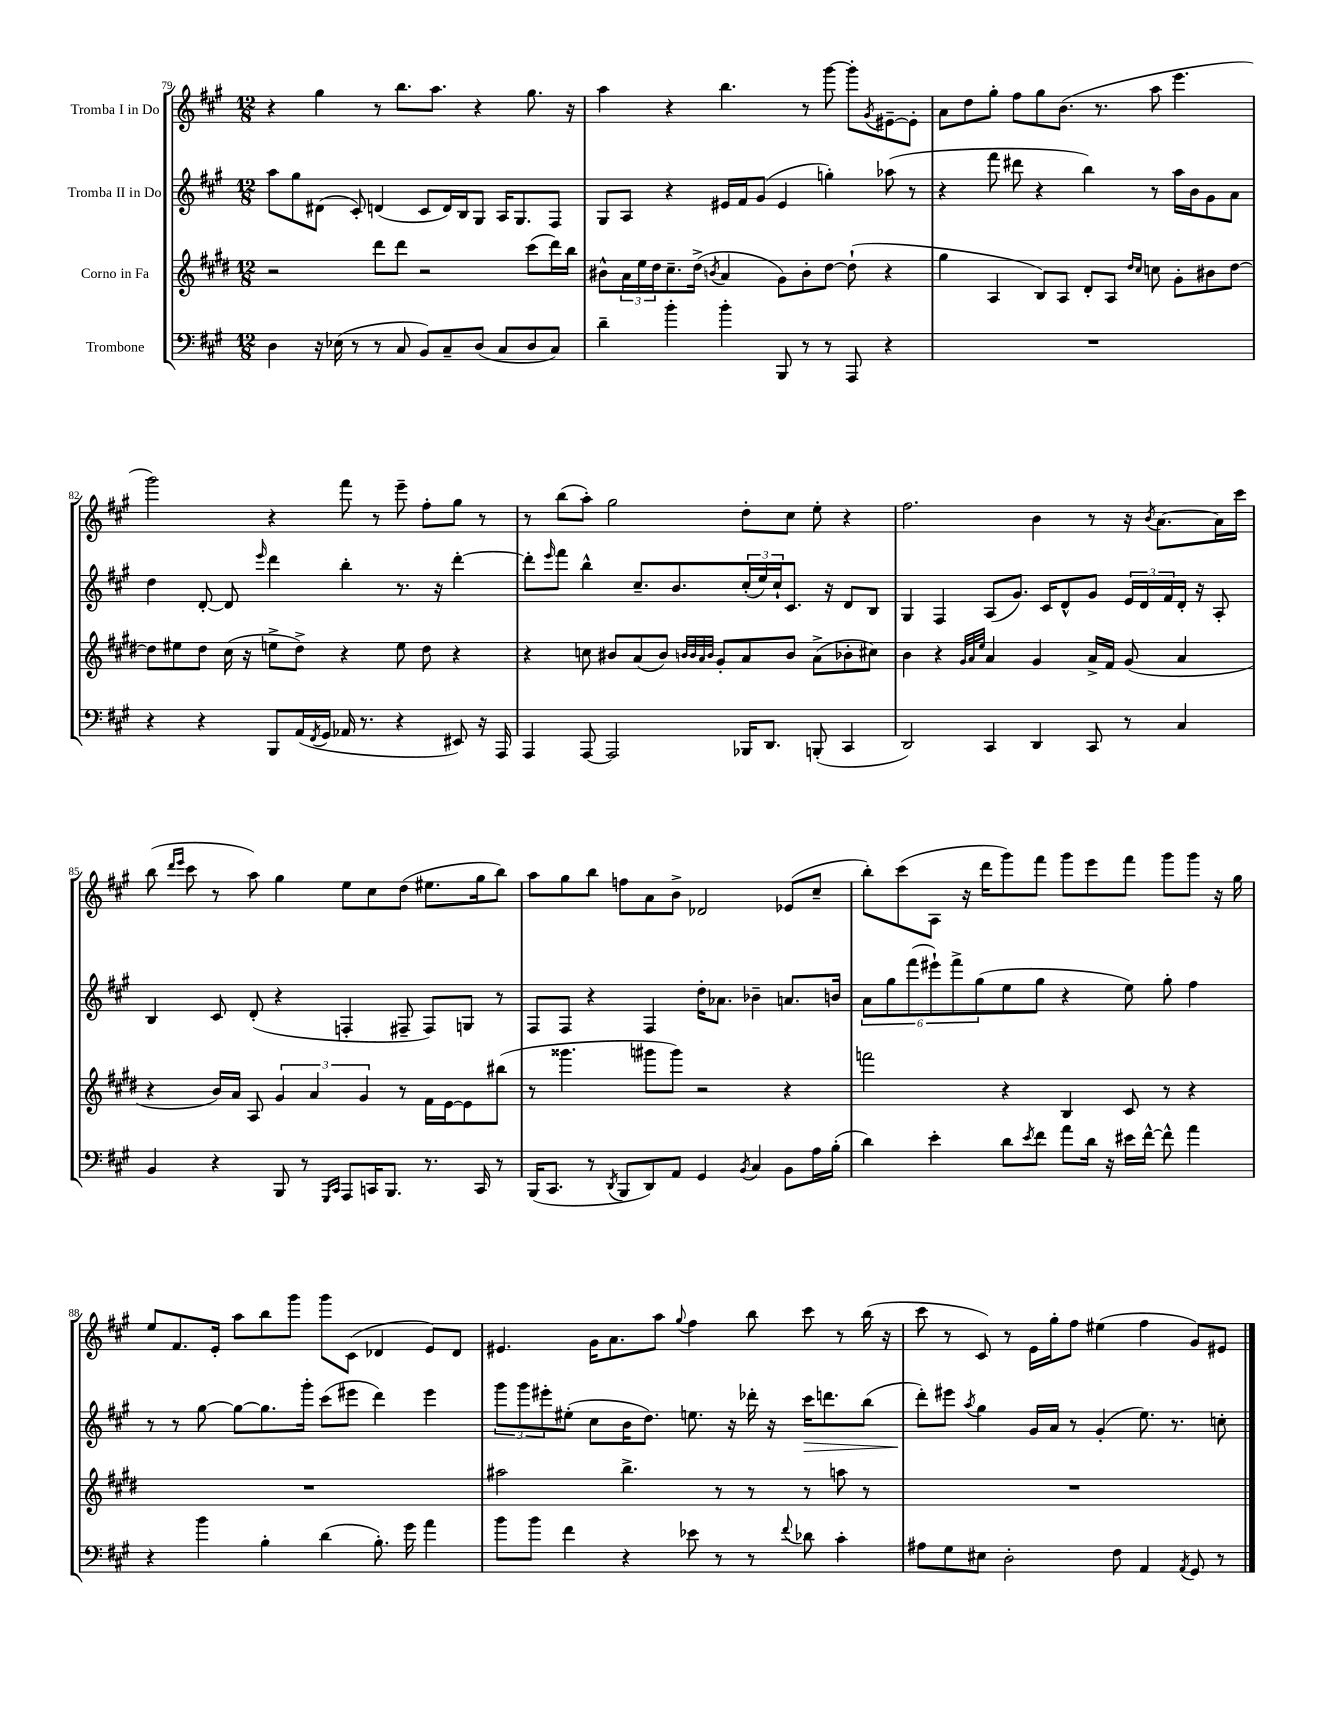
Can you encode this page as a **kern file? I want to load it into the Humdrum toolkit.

**kern	**kern	**kern	**dynam	**kern
*part4	*part3	*part2	*part2	*part1
*staff4	*staff3	*staff2	*staff2	*staff1
*I"Trombone	*I"Corno in Fa	*I"Tromba II in Do	*	*I"Tromba I in Do
*clefF4	*clefG2	*clefG2	*	*clefG2
*k[f#c#g#]	*k[f#c#g#d#]	*k[f#c#g#]	*	*k[f#c#g#]
*M12/8	*M12/8	*M12/8	*	*M12/8
=79	=79	=79	=79	=79
4D\	2r	8aa\L	.	4r
.	.	8gg#\	.	.
16r	.	(8d#X\J	.	4gg#\
(16E-X\	.	.	.	.
8r	.	8c#'/)	.	.
8r	8ddd#\L	(4dn/	.	8r
8C#/	8ddd#\J	.	.	8.bb\L
8BB/L)	2r	8c#/L	.	.
.	.	.	.	8.aa\J
8C#~/	.	16d/L)	.	.
.	.	16B/J	.	.
(8D/J	.	8G#/J	.	4r
8C#/L	.	16A/KL	.	.
.	.	8.G#/	.	.
8D/	(8ccc#\L	.	.	8.gg#\
8C#/J)	16ddd#\L)	8F#/J	.	.
.	16bb\JJ	.	.	16r
=80	=80	=80	=80	=80
4d~\	8b#X^^\L	8G#/L	.	4aa\
.	24a\L	8A/J	.	.
.	24ee\	.	.	.
.	24dd#\J	.	.	.
4b'\	8.cc#~\	4r	.	4r
.	(16dd#^\Jk	.	.	.
.	8qbn/	.	.	.
4b'\	4a/	16e#X/LL	.	4.bb\
.	.	16f#/J	.	.
.	.	(8g#/J	.	.
8BBB/	8g#\L)	4e#/	.	.
8r	8b'\	.	.	8r
8r	[8dd#\J	4ggn'\)	.	[8ggg#\
8AAA/	(8dd#`\]	.	.	8ggg#'\L]
.	.	.	.	8qg#/
4r	4r	(8aa-X\	.	[8e#X~\
.	.	8r	.	8e#'\J]
=81	=81	=81	=81	=81
1.r	4gg#\	4r	.	8a\L
.	.	.	.	8dd\
.	4A/	8fff#\	.	8gg#'\J
.	.	8ddd#X\	.	8ff#\L
.	8B/L)	4r	.	8gg#\
.	8A/J	.	.	(8.b\J
.	8d#'/L	4bb\)	.	.
.	.	.	.	8.r
.	8A/J	.	.	.
.	16qqdd#/LL	.	.	.
.	16qqcc#/JJ	.	.	.
.	8ccn\	8r	.	8aa\
.	8g#'\L	16aa\LL	.	4.eee\
.	.	16b\J	.	.
.	8b#X\	8g#\	.	.
.	[8dd#\J	8a\J	.	.
!!LO:LB:g=z
=82	=82	=82	=82	=82
4r	8dd#\L]	4dd\	.	2ggg#\)
.	8ee#X\	.	.	.
4r	8dd#\J	[8d'/	.	.
.	(16cc#\	8d/]	.	.
.	16r	.	.	.
.	.	16qqeee/	.	.
8BBB/L	8een^\L	4ddd\	.	4r
(16AA/L	8dd#^\J)	.	.	.
8qFF#/	.	.	.	.
16GG#/JJ	.	.	.	.
16AA-X/	4r	4bb'\	.	8fff#\
8.r	.	.	.	.
.	.	.	.	8r
4r	8ee\	8.r	.	8eee~\
.	8dd#\	.	.	8ff#'\L
.	.	16r	.	.
8EE#X/)	4r	[4ddd'\	.	8gg#\J
16r	.	.	.	8r
16AAA/	.	.	.	.
=83	=83	=83	=83	=83
4AAA/	4r	8ddd'\L]	.	8r
.	.	16qqeee/	.	.
.	.	8fff#\J	.	(8bb\L
[8AAA/	8ccn\	4bb^^\	.	8aa'\J)
2AAA/]	8b#X/L	.	.	2gg#\
.	(8a/	8.cc#~/L	.	.
.	8b#/J)	.	.	.
.	.	8.b/	.	.
.	32qqbn/LLL	.	.	.
.	32qqb/	.	.	.
.	32qqa/	.	.	.
.	32qqb/JJJ	.	.	.
.	8g#'/L	.	.	.
16BBB-X/KL	8a/	(24cc#'/L	.	8dd'\L
.	.	24ee/)	.	.
8.DD/J	.	.	.	.
.	.	24cc#`/J	.	.
.	8b/J	8.c#/J	.	8cc#\J
(8BBBn'/	(8a^\L	.	.	8ee'\
.	.	16r	.	.
4CC#/	8b-X'\	8d/L	.	4r
.	8cc#X\J)	8B/J	.	.
=84	=84	=84	=84	=84
2DD/)	4b\	4G#/	.	2.ff#\
.	4r	4F#/	.	.
.	32qqg#/LLL	.	.	.
.	32qqa/	.	.	.
.	32qqee/JJJ	.	.	.
4CC#/	4a/	(8A/L	.	.
.	.	8.g#/J)	.	.
4DD/	4g#/	.	.	4b\
.	.	16c#/KL	.	.
.	.	8d^^/	.	.
8CC#/	16a^/LL	8g#/J	.	8r
.	16f#/JJ	.	.	.
8r	(8g#/	24e/LL	.	16r
.	.	24d/	.	.
.	.	.	.	8qb/
.	.	.	.	[8.a\L
.	.	24f#/	.	.
4C#/	4a/	16d'/JJ	.	.
.	.	16r	.	.
.	.	8A'/	.	16a\L]
.	.	.	.	16ccc#\JJ
!!LO:LB:g=z
=85	=85	=85	=85	=85
4BB/	4r	4B/	.	(8bb\
.	.	.	.	16qqddd/LL
.	.	.	.	16qqeee/JJ
.	.	.	.	8ccc#\
4r	16b/LL)	8c#/	.	8r
.	16a/JJ	.	.	.
.	8A/	(8d'/	.	8aa\)
8BBB/	6g#/	4r	.	4gg#\
8r	.	.	.	.
.	6a/	.	.	.
16qqGGG#/LL	.	.	.	.
16qqCC#/JJ	.	.	.	.
8AAA/L	.	4Fn'/	.	8ee\L
.	6g#/	.	.	.
16CCn/K	.	.	.	8cc#\
8.BBB/J	.	.	.	.
.	8r	8F#X~/	.	(8dd\J
8.r	16f#\LL	8F#/L)	.	8.ee#X\L
.	[16e\J	.	.	.
.	8e\]	8Gn/J	.	.
16CC/	.	.	.	16gg#\k
8r	(8bb#X\J	8r	.	8bb\J)
=86	=86	=86	=86	=86
(16BBB/KL	8r	8F#/L	.	8aa\L
8.CC#/J	.	.	.	.
.	4.ggg##X\	8F#/J	.	8gg#\
8r	.	4r	.	8bb\J
8qDD/	.	.	.	.
8BBB/L	.	.	.	8ffn\L
8DD/)	8ggg#X\L	4F#/	.	8a\
8AA/J	8ggg#\J)	.	.	8b^\J
4GG#/	2r	16dd'\KL	.	2d-X/
.	.	8.a-X\J	.	.
8qBB/	.	.	.	.
4C#/	.	4b-X~\	.	.
8BB\L	4r	8.an/L	.	(8e-X/L
16A\L	.	.	.	8cc#~/J
(16B'\JJ	.	16bn/Jk	.	.
=87	=87	=87	=87	=87
4d\)	2fffn\	12a\L	.	8bb'\L)
.	.	12gg#\	.	.
.	.	.	.	(8ccc#\
.	.	(12fff#\	.	.
4e'\	.	12eee#X`\)	.	8A\J
.	.	12fff#^\	.	.
.	.	.	.	16r
.	.	(12gg#\	.	.
.	.	.	.	16ddd\KL
8d\L	4r	8ee\	.	8ggg#\)
8qe/	.	.	.	.
8f#\J	.	8gg#\J	.	8fff#\J
8a\L	4B/	4r	.	8ggg#\L
16d\Jk	.	.	.	8eee\
16r	.	.	.	.
16e#X\LL	8c#/	8ee\)	.	8fff#\J
[16f#^^\JJ	.	.	.	.
8f#^^\]	8r	8gg#'\	.	8ggg#\L
4a\	4r	4ff#\	.	8ggg#\J
.	.	.	.	16r
.	.	.	.	16gg#\
!!LO:LB:g=z
=88	=88	=88	=88	=88
4r	1.r	8r	.	8ee/L
.	.	8r	.	8.f#/
4b\	.	[8gg#\	.	.
.	.	.	.	16e'/Jk
.	.	8gg#\L_	.	8aa\L
4B'\	.	8.gg#\]	.	8bb\
.	.	.	.	8ggg#\J
.	.	16ggg#'\Jk	.	.
(4d\	.	(8ccc#\L	.	8ggg#\L
.	.	8eee#X\J	.	(8c#\J
8.B'\)	.	4ddd\)	.	4d-X/
16g#\	.	.	.	.
4a\	.	4eee#\	.	8e/L)
.	.	.	.	8d-/J
=89	=89	=89	=89	=89
8b\L	2aa#X\	12ggg#\L	.	4.e#X/
.	.	12ggg#\	.	.
8b\J	.	.	.	.
.	.	12eee#X'\	.	.
4f#\	.	(8ee#X'\J	.	.
.	.	8cc#\L	.	16g#\KL
.	.	.	.	8.a\
4r	4.bb^\	16b\K	.	.
.	.	8.dd\J)	.	.
.	.	.	.	8aa\J
.	.	.	.	8qqgg#/
8e-X\	.	8.een\	.	4ff#\
8r	8r	.	.	.
.	.	16r	.	.
8r	8r	16ddd-X'\	.	8bb\
.	.	16r	.	.
8qqf#/	.	.	.	.
!	!	!	!LO:HP:b	!
8d-X\	8r	16ccc#\KL	>	8ccc#\
.	.	8.dddn\	.	.
4c#'\	8aan\	.	.	8r
.	8r	(8bb\J	.	(16bb\
.	.	.	.	16r
=90	=90	=90	=90	=90
8A#X\L	1.r	8ddd'\L)	.	8ccc#\
8G#\	.	8eee#X\J	]	8r
.	.	8qaa/	.	.
8E#X\J	.	4gg#\	.	8c#/)
2D'\	.	.	.	8r
.	.	16g#/LL	.	16e\LL
.	.	16a/JJ	.	16gg#'\J
.	.	8r	.	8ff#\J
.	.	(4g#'/	.	(4ee#X\
8F#\	.	.	.	.
4AA/	.	8.ee\)	.	4ff#\
.	.	8.r	.	.
8qAA/	.	.	.	.
8GG#/	.	.	.	8g#/L)
8r	.	8ccn'\	.	8e#X/J
==	==	==	==	==
*-	*-	*-	*-	*-
